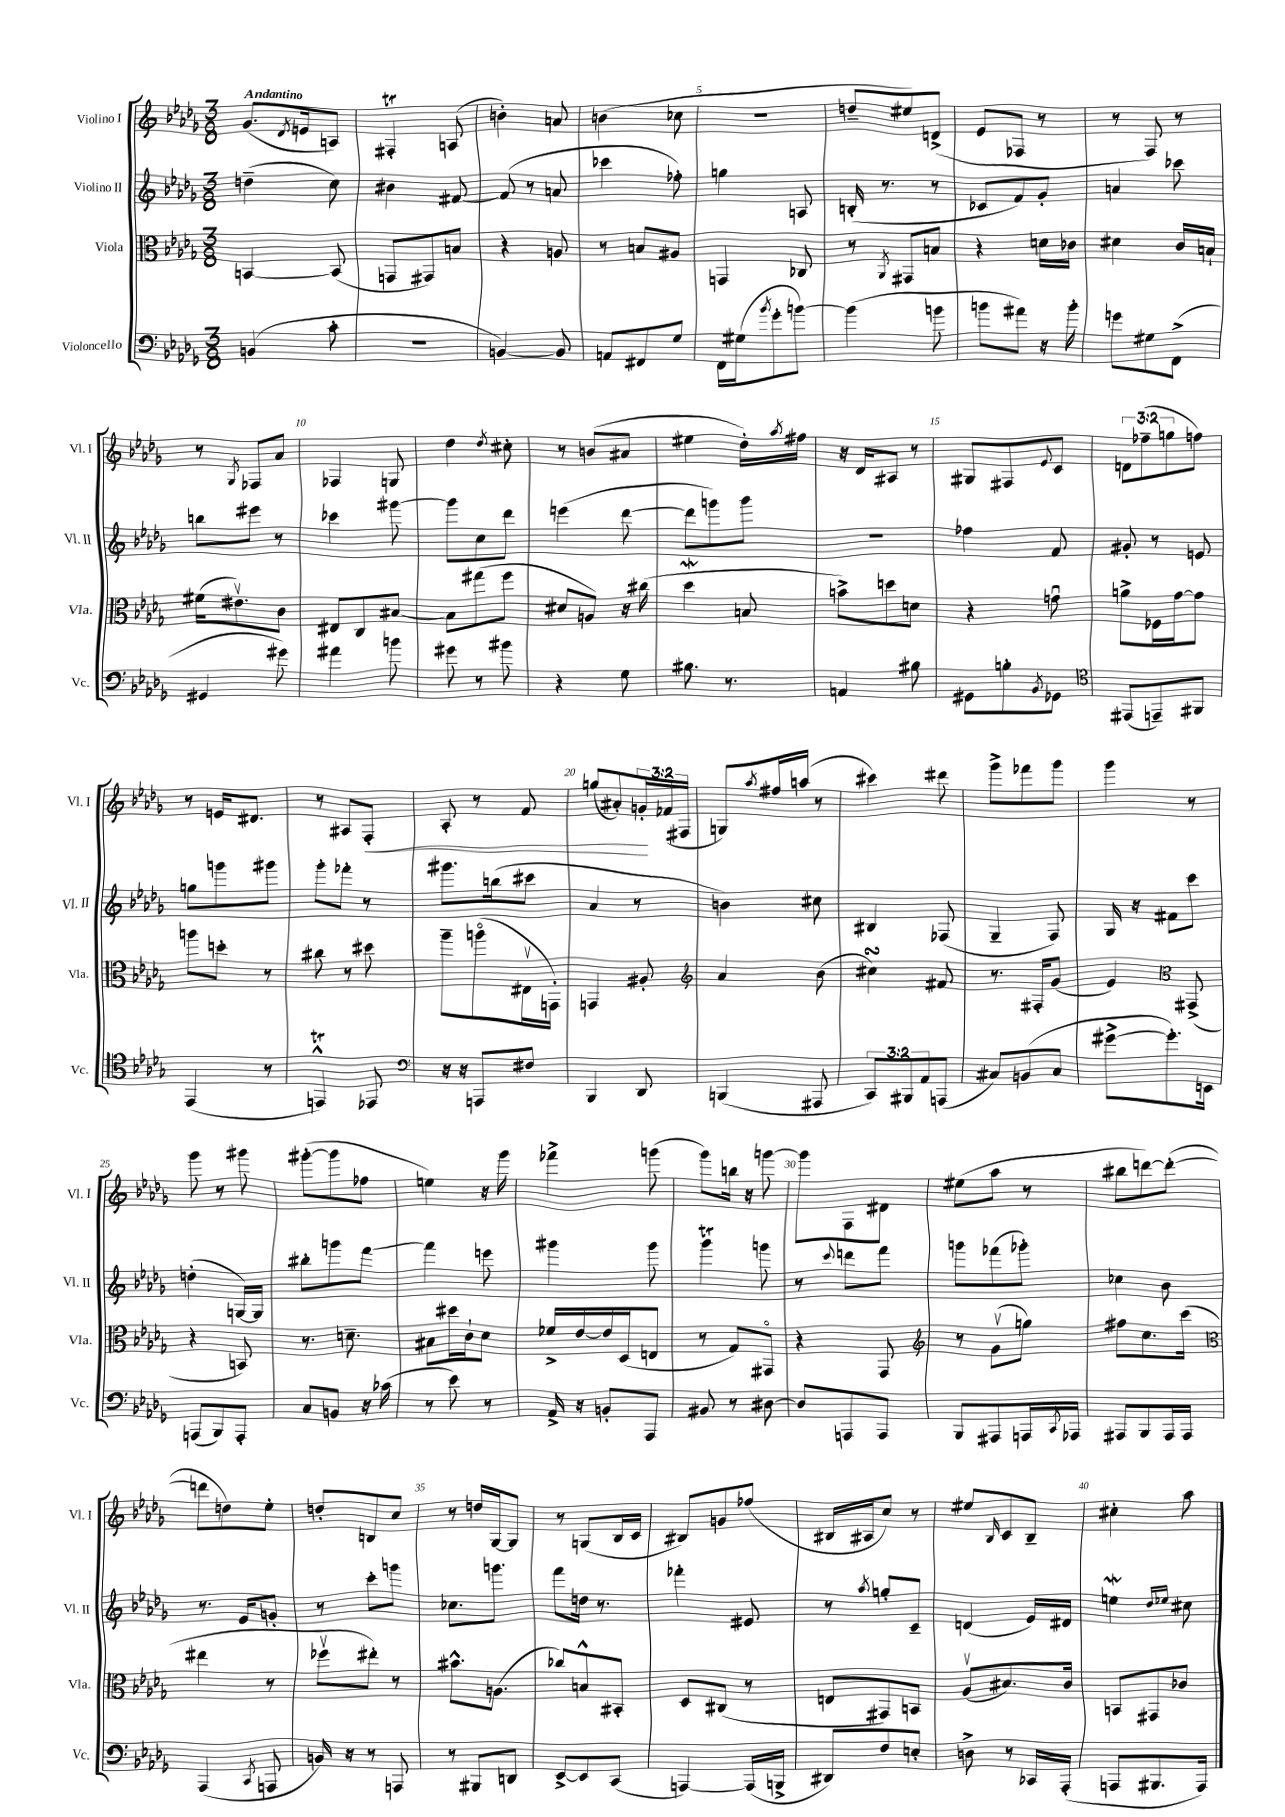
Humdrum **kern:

**kern	**kern	**kern	**kern
*staff4	*staff3	*staff2	*staff1
*clefF4	*clefC3	*clefG2	*clefG2
*k[b-e-a-d-g-]	*k[b-e-a-d-g-]	*k[b-e-a-d-g-]	*k[b-e-a-d-g-]
*M3/8	*M3/8	*M3/8	*M3/8
(4BB	[4BB	(4dd~	(8.g-
.	.	.	8qd-
.	.	.	16e
8c'	(8BB]	8cc)	8A)
=	=	=	=
4.r	8GG	4b#	4F#'
.	8GG#)	.	.
.	8B	[8f#	(8A
=	=	=	=
[4BB)	4r	(8f#]	4b')
.	.	8r	.
8BB]	8A	8a	8a
=	=	=	=
8AA	8r	4ccc-	(4b
8FF#	8B	.	.
8G-	8A#	8ff-')	8cc-
=	=	=	=
16FF	4GG	4gg	4.r
(16G#	.	.	.
8qb-	.	.	.
8g-'	.	.	.
[8b)	8C-	8A	.
=	=	=	=
(4b]	8r	(16B'	8dd~
.	.	8.r	.
.	8qAA-	.	.
.	8GG#	.	8ee#)
8b	8B	8r	(8d^
=	=	=	=
8b	4r	8c-	8e-
8a#)	.	8f)	8F-
16r	16d	8g-'	8r
16b'	16c-	.	.
=	=	=	=
8g	4d#	4a	8r
8G#	.	.	8F)
(8FF^	16c	8ccc-	8r
.	16B`	.	.
=	=	=	=
4GG#	(16f#	8bb	8r
.	8.e#v)	.	.
.	.	.	8qG-
.	.	8eee#	8F-
8g#)	8c	8r	8a-
=	=	=	=
4a#	8E#	4ccc-	4F-
.	8C	.	.
8b	[8B#	[8ggg#	8G
=	=	=	=
8g#	8B#]	8ggg#]	4dd-
8r	(8gg#	8cc	.
.	.	.	8qdd-
8b#	8ff	8ddd-	8cc#'
=	=	=	=
4r	8d#	(4eee	8r
.	8A)	.	(8b
8G-	16r	[8ddd-	8a#
.	(16cc#	.	.
=	=	=	=
8.B#	4dd-	8ddd-]	4ee#
.	.	8ggg)	.
8.r	.	.	.
.	8B	8ggg	16dd-')
.	.	.	8qaa-
.	.	.	16ff#
=	=	=	=
4AA	8b^)	4.r	16r
.	.	.	16d-
.	8dd	.	8A#
8B#	8d	.	8r
=	=	=	=
8GG#	4r	4ff-	8G#
8B'	.	.	8F#
8qBB-	.	.	8qqe-
8GG-	8gu	8f	8c
=	=	=	=
*clefC4	*	*	*
(8EE#	8a^	8g#'	12d
.	.	.	(12ff-~
8EE~)	16F-	8r	.
.	.	.	12gg
.	[16g-	.	.
8FF#	8g-]	8e	8ff)
=	=	=	=
(4EE-	8aa	8gg	8r
.	8dd'	8ggg	16e
.	.	.	8.d#
8r	8r	8ggg#	.
=	=	=	=
4EE^^)	8cc#	8ggg-'	8r
.	8r	8fff-'	8A#
8EE-	8dd#	8r	8F'
=	=	=	=
*clefF4	*	*	*
16r	8aa-~	8.ggg#	8A-'
16r	.	.	.
8AAA	(8aao	.	8r
.	.	(16bb	.
8F#	16E#v	8ccc#	8f
.	16GG')	.	.
=	=	=	=
4BBB-	4GG	4a-	(8gg
.	.	.	8a#')
8DD-	8A#'	8r	24g'
.	.	.	(24f-
.	.	.	24F#
=	=	=	=
*	*clefG2	*	*
(4BBB	4a-	4b)	8G)
.	.	.	8qaa-
.	.	.	16ff#
.	.	.	(16aa
8AAA#	(8b-	8cc#	8r
=	=	=	=
12CC)	4cc#)	4B#	4ccc#)
12BBB#	.	.	.
12AA-	.	.	.
(8AAA	8f#	(8F-	8ddd#
=	=	=	=
8C#)	8.r	4G-~	8ggg-^
(8BB	.	.	8fff-
.	16F#'	.	.
8C#	(8g-	8F)	8ggg-
=	=	=	=
[8g#^	4e-)	16G-	4ggg-
.	.	16r	.
8.g#'])	.	8f#	.
*	*clefC3	*	*
.	(8GG#^	8ccc	8r
16EE	.	.	.
=	=	=	=
(8AAA	4r	(4dd'	8ggg-
8BBB-)	.	.	8r
8AAA'	8BB)	[16G)	8ggg#
.	.	16G]	.
=	=	=	=
8C	8.r	8bb#'	([8ggg#'
8BB	.	8ggg	8ggg#]
.	8.d~	.	.
16r	.	[8fff	8ff-
(16c-	.	.	.
=	=	=	=
8r	8B#	4fff]	4ee)
8e-)	16dd#	.	.
.	16c`	.	.
8r	8d-	8eee	16r
.	.	.	16ggg-
=	=	=	=
16AA-^	16f-^	4ggg#	4fff-^
16r	[16e-	.	.
8BB'	16e-]	.	.
.	(16D-	.	.
8AAA-	8E	8ggg#	(8ggg
=	=	=	=
8BB#	8r	4ggg-	8ggg-)
8r	8G-)	.	16bb
.	.	.	16r
[8D#	8GG#o	8ggg	[8ggg
=	=	=	=
8D#]	4r	8r	8ggg]
.	.	8qqccc	.
8AAA	.	8ddd	8F
8AAA	8GG-	8fff	8d#
=	=	=	=
*	*clefG2	*	*
8BBB-	8r	8ggg	(8ee#
8AAA#	(8g-v	(8fff-	8aa-
16AAA	8gg)	8ggg-')	8r
8qCC	.	.	.
16AAA-	.	.	.
=	=	=	=
8AAA#	8ff#	4cc-	8bb#
8BBB-	8.cc	.	[8ddd)
16AAA#	.	8b-	(8ddd'_
16AAA#	(16ccc	.	.
=	=	=	=
*	*clefC3	*	*
(4AAA-	4ee#	8.r	8ddd]
.	.	.	8dd)
.	.	16e-	.
8qCC	.	.	.
8AAA	8r	8g'	8ee-'
=	=	=	=
16BB)	8ff-v	8r	8dd'
16r	.	.	.
8r	8ee#')	8ccc'	8B
8AAA	8r	8ggg	8cc
=	=	=	=
8r	8.b#^^	8.cc-	8r
8BBB#	.	.	16dd
.	(8.A	8.ggg	[16G-
8DD	.	.	8G-]
=	=	=	=
[8EE-^	8cc-)	8fff	8r
8EE-]	8B^^	16dd	(8G
.	.	8.r	.
(8CC	8BB#'	.	16B-
.	.	.	16c
=	=	=	=
[4AAA)	8D-	4fff-'	8B#)
.	(8C#	.	8g
(16AAA]	8r	8e#	(8ff-
16BBB^	.	.	.
=	=	=	=
8DD#)	8E	8r	16B#
.	.	.	16A#
.	.	8qaa-	.
8F	8GG#)	8gg'	8cc)
8E'	8BB	8c~	8r
=	=	=	=
8D^	(8A-v	(4d	8ee#
.	.	.	16qqB-
8r	8.B#)	.	8c
16CC-	.	16e-)	8B-~
(16AAA-'	16c	16d#	.
=	=	=	=
8AAA	8BB	4ee	4cc#'
8.BBB#	8GG#	.	.
.	.	16qqdd-	.
.	.	16qqee-	.
.	8c-	8cc#	8aa-
16AAA)	.	.	.
==	==	==	==
*-	*-	*-	*-
